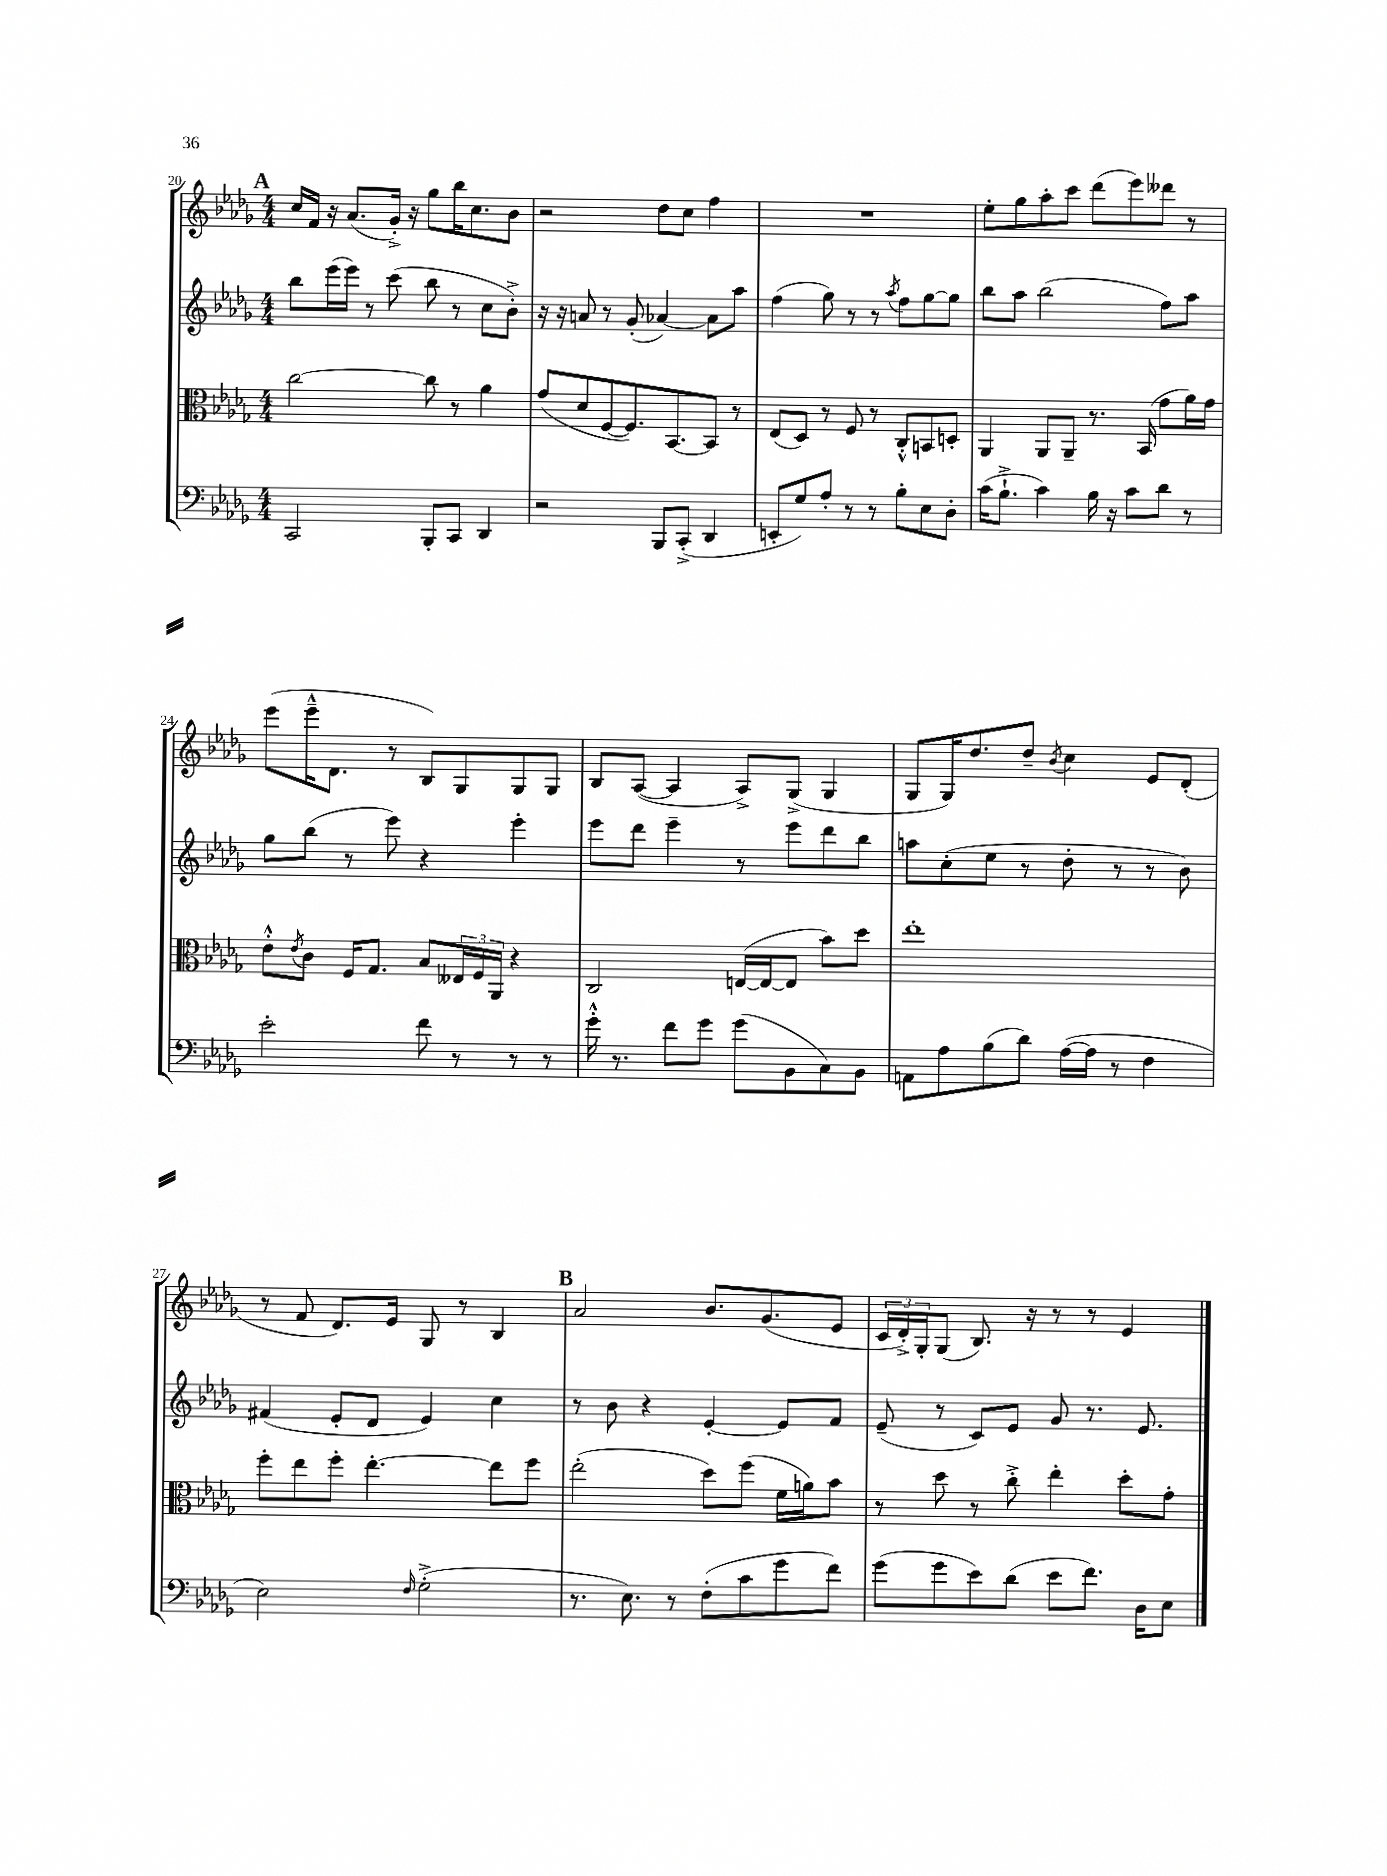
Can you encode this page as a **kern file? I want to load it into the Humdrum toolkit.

**kern	**kern	**kern	**kern
*staff4	*staff3	*staff2	*staff1
*clefF4	*clefC3	*clefG2	*clefG2
*k[b-e-a-d-g-]	*k[b-e-a-d-g-]	*k[b-e-a-d-g-]	*k[b-e-a-d-g-]
*M4/4	*M4/4	*M4/4	*M4/4
2CC/	[2cc\	8bb-\L	16cc/LL
.	.	.	16f/JJ
.	.	(16eee-\L	16r
.	.	16eee-\JJ)	(8.a-/L
.	.	8r	.
.	.	(8ccc\	16g-'^/Jk)
.	.	.	16r
8BBB-'/L	8cc\]	8bb-\	8gg-\L
8CC/J	8r	8r	16bb-\K
.	.	.	8.cc\
4DD-/	4a-\	8cc\L	.
.	.	8b-'^\J)	8b-\J
=	=	=	=
2r	(8g-/L	16r	2r
.	.	16r	.
.	8d-/	8a/	.
.	[8F/	8r	.
.	8.F/])	(8g-'/	.
8BBB-/L	.	[4a-/)	8dd-\L
.	[8.BB-/	.	.
(8CC'^/J	.	.	8cc\J
4DD-/	8BB-/]J	8a-\]L	4ff\
.	8r	8aa-\J	.
=	=	=	=
8EE'/L	(8E-/L	(4ff\	1r
8G-/)	8D-/J)	.	.
8A-'/J	8r	8gg-\)	.
8r	8F/	8r	.
8r	8r	8r	.
.	.	8qaa-/	.
8B-'\L	8C'^^/L	8ff\L	.
8E-\	8BB/	[8gg-\	.
8D-'\J	8D'/J	8gg-\]J	.
=	=	=	=
(16c\LK	4AA-/	8bb-\L	8ee-'\L
8.B-`^\J	.	.	.
.	.	8aa-\J	8gg-\
4c\)	8AA-/L	(2bb-\	8aa-'\
.	8AA-~/J	.	8ccc\J
16B-\	8.r	.	(8ddd-\L
16r	.	.	.
8c\L	.	.	8eee-\)
.	(16BB-/	.	.
8d-\J	8g-\L	8ff\L)	8ddd--\J
8r	16a-\L)	8aa-\J	8r
.	16g-\JJ	.	.
=	=	=	=
2e-'\	8e-'^^\L	8gg-\L	(8eee-\L
.	8qe-/	.	.
.	8c\J	(8bb-\J	16eee-~^^\K
.	.	.	8.d-\J
.	16F/LK	8r	.
.	8.G-/J	.	.
.	.	8eee-\)	8r
8f\	8B-/L	4r	8B-/L)
8r	24E--/L	.	8G-/
.	24F/	.	.
.	24AA-/JJ	.	.
8r	4r	4eee-'\	8G-/
8r	.	.	8G-/J
=	=	=	=
16g-'^^\	2C/	8eee-\L	8B-/L
8.r	.	.	.
.	.	8ddd-\J	([8A-/J
8f\L	.	4eee-~\	4A-/]
8g-\J	.	.	.
(8g-\L	([16E/LL	8r	8A-^/L)
.	16E/_J	.	.
8BB-\	8E/]J	8eee-\L	(8G-^/J
8C\)	8b-\L)	8ddd-\	4G-/
8BB-\J	8dd-\J	8bb-\J	.
=	=	=	=
8AA\L	1ee-'	8aa\L	8G-/L
8A-\	.	(8cc'\	16G-/K)
.	.	.	8.dd-/
(8B-\	.	8ee-\J	.
8d-\J)	.	8r	8dd-~/J
.	.	.	8qb-/
([16A-\LL	.	8dd-'\	4cc\
16A-\]JJ	.	.	.
8r	.	8r	.
4F\	.	8r	8e-/L
.	.	8b-\)	(8d-'/J
=	=	=	=
2E-\)	8ff'\L	(4f#/	8r
.	8ee-\	.	8f/
.	8ff'\J	8e-'/L	8.d-/L)
.	[4.ee-'\	8d-/J	.
.	.	.	16e-/Jk
16qqF/	.	.	.
(2G-'^\	.	4e-/)	8G-/
.	.	.	8r
.	8ee-\]L	4cc\	4B-/
.	8ff\J	.	.
=	=	=	=
8.r	(2ee-'\	8r	2a-/
.	.	8b-\	.
8.E-\)	.	.	.
.	.	4r	.
8r	.	.	.
(8F'\L	8dd-\L)	[4e-'/	8.b-/L
8c\	(8ff\J	.	.
.	.	.	(8.g-/
8g-\	16f\LL	8e-/]L	.
.	16a\J)	.	.
8f\J)	8b-\J	8f/J	8e-/J
=	=	=	=
(8g-\L	8r	(8e-~/	24c/LL
.	.	.	24d-'^/)
.	.	.	24G-'/J
8g-\	8dd-\	8r	(8G-/J
8e-\)	8r	8c/L)	8.B-/)
(8d-\J	8cc'^\	8e-/J	.
.	.	.	16r
8e-\L	4ee-'\	8g-/	8r
8.f\J)	.	8.r	8r
.	8dd-'\L	.	4e-/
16D-\LK	.	8.e-/	.
8E-\J	8g-'\J	.	.
==	==	==	==
*-	*-	*-	*-
